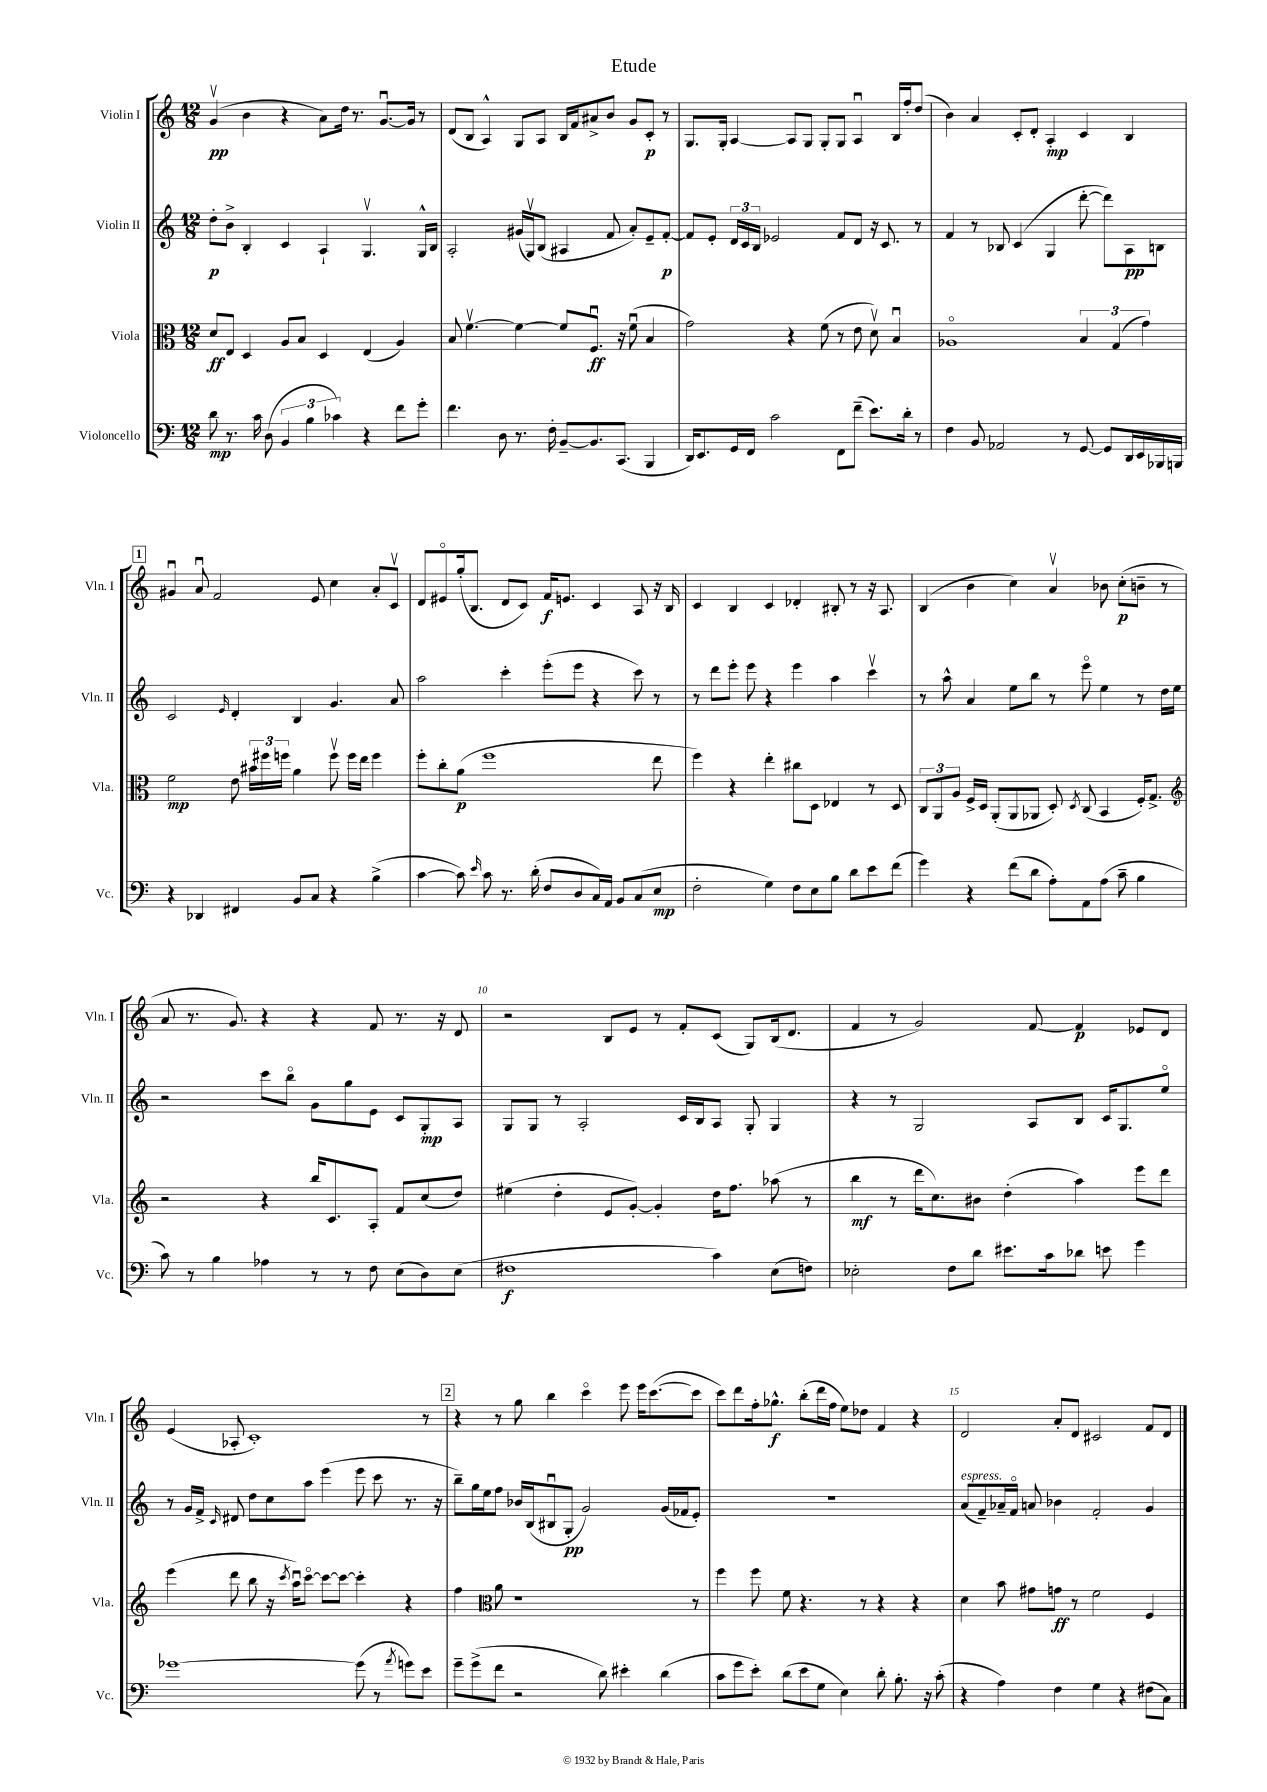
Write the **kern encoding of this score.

**kern	**dynam	**kern	**dynam	**kern	**dynam	**kern	**dynam
*part4	*part4	*part3	*part3	*part2	*part2	*part1	*part1
*staff4	*staff4	*staff3	*staff3	*staff2	*staff2	*staff1	*staff1
*I"Violoncello	*	*I"Viola	*	*I"Violin II	*	*I"Violin I	*
*I'Vc.	*	*I'Vla.	*	*I'Vln. II	*	*I'Vln. I	*
*clefF4	*	*clefC3	*	*clefG2	*	*clefG2	*
*k[]	*	*k[]	*	*k[]	*	*k[]	*
*M12/8	*	*M12/8	*	*M12/8	*	*M12/8	*
=1	=1	=1	=1	=1	=1	=1	=1
8d\	mp	8d/L	ff	8dd'\L	p	(4gv/	pp
8.r	.	8E/J	.	8b^\J	.	.	.
.	.	4D/	.	4B'/	.	4b\	.
16c\	.	.	.	.	.	.	.
(8D\	.	.	.	.	.	.	.
6BB/	.	8A/L	.	4c/	.	4r	.
.	.	8B/J	.	.	.	.	.
6B\	.	.	.	.	.	.	.
.	.	4D/	.	4A`/	.	8a\L)	.
6c-X\)	.	.	.	.	.	.	.
.	.	.	.	.	.	16dd\Jk	.
.	.	.	.	.	.	8.r	.
4r	.	(4E/	.	4.Gv/	.	.	.
.	.	.	.	.	.	[8.gu/L	.
8f\L	.	4A/)	.	.	.	.	.
.	.	.	.	.	.	16g/Jk]	.
8g'\J	.	.	.	16G^^/LL	.	8r	.
.	.	.	.	16B/JJ	.	.	.
=2	=2	=2	=2	=2	=2	=2	=2
4.f\	.	8B/	.	2A'/	.	(8d/L	.
.	.	[4.fv\	.	.	.	8B/J	.
.	.	.	.	.	.	4A^^/)	.
8D\	.	.	.	.	.	.	.
8.r	.	4f\_	.	(16g#X/LL	.	8G/L	.
.	.	.	.	16Gv/J)	.	.	.
.	.	.	.	(8B/J	.	8A/J	.
16F'\	.	.	.	.	.	.	.
[8BB~/L	.	8f/L]	.	4A#X/	.	16B/LL	.
.	.	.	.	.	.	16f/J	.
8.BB/]	.	8.Fu/J	ff	.	.	8a#X^/	.
.	.	.	.	8f/	.	8b/J	.
(8.CC/J	.	16r	.	.	.	.	.
.	.	(8fu\	.	8a'/L)	.	8g/L	.
4BBB/	.	4B/	.	8e~/	.	8c'/J	p
.	.	.	.	[8f'/J	p	8r	.
=3	=3	=3	=3	=3	=3	=3	=3
16DD/KL)	.	2g\)	.	8f/L]	.	8.G/L	.
8.EE/	.	.	.	.	.	.	.
.	.	.	.	8e'/J	.	.	.
.	.	.	.	.	.	16G'/Jk	.
16GG/L	.	.	.	24d/LL	.	[4A/	.
.	.	.	.	24c/	.	.	.
16FF/JJ	.	.	.	.	.	.	.
.	.	.	.	24B/JJ	.	.	.
2c\	.	.	.	2e-X/	.	.	.
.	.	4r	.	.	.	8A/L]	.
.	.	.	.	.	.	8G/J	.
.	.	(8f\	.	.	.	8G'/L	.
8FF\L	.	8r	.	8f/L	.	8G/J	.
(8f~\J	.	8e\	.	8d/J	.	4Au/	.
8.e\L)	.	8dv\)	.	16r	.	.	.
.	.	.	.	8.c/	.	.	.
.	.	4Bu/	.	.	.	16B/LL	.
16d'\Jk	.	.	.	.	.	16ff'/J	.
8r	.	.	.	8r	.	(8dd/J	.
=4	=4	=4	=4	=4	=4	=4	=4
4F\	.	1A-X	.	4f/	.	4b\)	.
8BB/	.	.	.	8r	.	4a/	.
2AA-X/	.	.	.	8B-X/	.	.	.
.	.	.	.	(4c/	.	8c'/L	.
.	.	.	.	.	.	8d'/J	.
.	.	.	.	4G/	.	4A'/	mp
8r	.	.	.	.	.	.	.
[8GG/	.	6B/	.	[8ddd'\	.	4c/	.
8GG/L]	.	.	.	8ddd\L])	.	.	.
.	.	(6G/	.	.	.	.	.
16DD/L	.	.	.	8A\	pp	4B/	.
16EE/	.	.	.	.	.	.	.
.	.	6g\)	.	.	.	.	.
16BBB-X/	.	.	.	8Bn\J	.	.	.
16BBBn/JJ	.	.	.	.	.	.	.
!!LO:LB:g=z
!!LO:REH:place=s1:t=1
=5	=5	=5	=5	=5	=5	=5	=5
4r	.	2f\	mp	2c/	.	4g#Xu/	.
4DD-X/	.	.	.	.	.	8au/	.
.	.	.	.	.	.	2f/	.
.	.	.	.	16qqe/	.	.	.
4FF#X/	.	8e\	.	4d'/	.	.	.
.	.	24b#X\LL	.	.	.	.	.
.	.	24ff#X\	.	.	.	.	.
.	.	24ffn\JJ	.	.	.	.	.
8BB/L	.	4a\	.	4B/	.	.	.
8C/J	.	.	.	.	.	8e/	.
4r	.	8ffv\	.	4.g/	.	4cc\	.
.	.	16ff\LL	.	.	.	.	.
.	.	16ee\JJ	.	.	.	.	.
(4B^\	.	4ff\	.	.	.	8a'/L	.
.	.	.	.	8a/	.	8cv/J	.
=6	=6	=6	=6	=6	=6	=6	=6
[4c\	.	8ff'\L	.	2aa\	.	8d/L	.
.	.	8cc'\	.	.	.	8e#X/	.
8c\])	.	(8a\J	p	.	.	(16gg'/k	.
.	.	.	.	.	.	8.B/J	.
16qqe/	.	.	.	.	.	.	.
8c\	.	1ff	.	.	.	.	.
8.r	.	.	.	4ccc'\	.	8d/L	.
.	.	.	.	.	.	8c/J)	.
(16d'\	.	.	.	.	.	.	.
8F/L	.	.	.	(8eee'\L	.	16f/KL	f
.	.	.	.	.	.	8.en/J	.
8D/	.	.	.	8eee\J	.	.	.
16C/L)	.	.	.	4r	.	4c/	.
16AA/JJ	.	.	.	.	.	.	.
8BB/L	.	.	.	.	.	.	.
(8C/	.	.	.	8ccc\)	.	8A/	.
8E/J	mp	8ee\	.	8r	.	16r	.
.	.	.	.	.	.	16B/	.
=7	=7	=7	=7	=7	=7	=7	=7
2F'\	.	4ff\)	.	8r	.	4c/	.
.	.	.	.	8ddd\L	.	.	.
.	.	4r	.	8eee'\J	.	4B/	.
.	.	.	.	8eee\	.	.	.
4G\)	.	4ee'\	.	4r	.	4c/	.
8F\L	.	8cc#X\L	.	4eee\	.	4d-X'/	.
8E\	.	8D\J	.	.	.	.	.
8B\J	.	4E-X/	.	4aa\	.	8B#X'/	.
8d\L	.	.	.	.	.	8r	.
8e\	.	8r	.	4cccv\	.	16r	.
.	.	.	.	.	.	8.A/	.
(8f\J	.	8D/	.	.	.	.	.
=8	=8	=8	=8	=8	=8	=8	=8
4g\)	.	12C/L	.	8r	.	(4B/	.
.	.	12AA/	.	.	.	.	.
.	.	.	.	8aa^^\	.	.	.
.	.	12A/J	.	.	.	.	.
4r	.	16F^/LL	.	4a/	.	4b\	.
.	.	16D/JJ	.	.	.	.	.
.	.	(8AA'/L	.	.	.	.	.
(8f\L	.	8AA/	.	8ee\L	.	4cc\)	.
8d\J	.	8AA-X/J	.	8bb\J	.	.	.
8A'\L)	.	8D'/)	.	8r	.	4av/	.
.	.	8qD/	.	.	.	.	.
8AA\	.	(8C/	.	8eee\	.	.	.
(8A\J	.	4BB/	.	4ee\	.	8b-X\	.
8c~\	.	.	.	.	.	(8cc'\L	p
4B\	.	16F'/KL)	.	8r	.	8bn~\J	.
.	.	8.G^/J	.	.	.	.	.
.	.	.	.	16dd\LL	.	8r	.
.	.	.	.	16ee\JJ	.	.	.
!!LO:LB:g=z
=9	=9	=9	=9	=9	=9	=9	=9
*	*	*clefG2	*	*	*	*	*
8c\)	.	2r	.	2r	.	8a/	.
8r	.	.	.	.	.	8.r	.
4B\	.	.	.	.	.	.	.
.	.	.	.	.	.	8.g/)	.
4A-X\	.	4r	.	8ccc\L	.	4r	.
.	.	.	.	8bb\J	.	.	.
8r	.	16bb/KL	.	8g\L	.	4r	.
.	.	8.c/	.	.	.	.	.
8r	.	.	.	8gg\	.	.	.
8F\	.	8A'/J	.	8e\J	.	8f/	.
(8E\L	.	8f/L	.	8c/L	.	8.r	.
8D\)	.	(8cc/	.	8G'/	mp	.	.
.	.	.	.	.	.	16r	.
(8E\J	.	8dd/J)	.	8A/J	.	8d/	.
=10	=10	=10	=10	=10	=10	=10	=10
1F#X	f	(4ee#X\	.	8G/L	.	2r	.
.	.	.	.	8G/J	.	.	.
.	.	4dd'\	.	8r	.	.	.
.	.	.	.	2A'/	.	.	.
.	.	8e/L	.	.	.	8B/L	.
.	.	[8g'/J)	.	.	.	8e/J	.
.	.	4g'/]	.	.	.	8r	.
.	.	.	.	16c/LL	.	8f'/L	.
.	.	.	.	16B/J	.	.	.
4c\)	.	16dd\KL	.	8A/J	.	(8c/J	.
.	.	8.ff\J	.	.	.	.	.
.	.	.	.	8G'/	.	8G/L)	.
(8E\L	.	(8aa-X\	.	4G/	.	(16B/k	.
.	.	.	.	.	.	8.d/J	.
8Fn\J)	.	8r	.	.	.	.	.
=11	=11	=11	=11	=11	=11	=11	=11
2E-X'\	.	4bb\	mf	4r	.	4f/	.
.	.	8r	.	8r	.	8r	.
.	.	16ddd\KL	.	2G/	.	2g/)	.
.	.	8.cc\)	.	.	.	.	.
8F\L	.	.	.	.	.	.	.
8d\J	.	8b#X\J	.	.	.	.	.
8.e#X\L	.	(4dd'\	.	.	.	.	.
.	.	.	.	8A/L	.	[8f/	.
16c\k	.	.	.	.	.	.	.
8d-X\J	.	4aa\)	.	8B/J	.	4f/]	p
8en\	.	.	.	16c/KL	.	.	.
.	.	.	.	8.G/	.	.	.
4g\	.	8eee\L	.	.	.	8e-X/L	.
.	.	8ddd\J	.	8ee/J	.	8d/J	.
!!LO:LB:g=z
=12	=12	=12	=12	=12	=12	=12	=12
[1g-X	.	(4eee\	.	8r	.	(4e/	.
.	.	.	.	16g/LL	.	.	.
.	.	.	.	16f^/JJ	.	.	.
.	.	.	.	16qqc/	.	.	.
.	.	8ddd\	.	8d#X/	.	8A-X'/	.
.	.	8bb\	.	8dd\L	.	1c')	.
.	.	16r	.	8cc\	.	.	.
.	.	8qccc/	.	.	.	.	.
.	.	16aau\KL)	.	.	.	.	.
.	.	[8ccc\J	.	8aa\J	.	.	.
.	.	8ccc\L_	.	(4eee\	.	.	.
.	.	8ccc\J_	.	.	.	.	.
(8g-\]	.	4ccc'\]	.	8eee\	.	.	.
8r	.	.	.	8ccc\	.	.	.
8qa/	.	.	.	.	.	.	.
8gn\L)	.	4r	.	8.r	.	.	.
8e\J	.	.	.	.	.	8r	.
.	.	.	.	16r	.	.	.
!!LO:REH:place=s1:t=2
=13	=13	=13	=13	=13	=13	=13	=13
8g~\L	.	4ff\	.	8bb~\L)	.	4r	.
(8g^\	.	.	.	16gg\L	.	.	.
.	.	.	.	16ee\J	.	.	.
*	*	*clefC3	*	*	*	*	*
8f\J	.	8a\	.	8ff\J	.	8r	.
2r	.	1r	.	16b-X/LL	.	8gg\	.
.	.	.	.	(16B/J	.	.	.
.	.	.	.	8B#Xu/	.	4bb\	.
.	.	.	.	8G'/J	pp	.	.
.	.	.	.	2g/)	.	4ccc\	.
8d\)	.	.	.	.	.	.	.
4e#X'\	.	.	.	.	.	8eee\	.
.	.	.	.	.	.	16eee\KL	.
.	.	.	.	.	.	([8.ccc\	.
(4d\	.	.	.	(16g/LL	.	.	.
.	.	.	.	16f-X/J	.	.	.
.	.	8r	.	8e'/J)	.	8ccc\J]	.
=14	=14	=14	=14	=14	=14	=14	=14
8c\L	.	4ff\	.	1.r	.	8ccc\L)	.
8g\	.	.	.	.	.	8ddd\	.
8e'\J)	.	8ff\	.	.	.	16ff'\k	.
.	.	.	.	.	.	8.gg-X^^\J	f
(8d\L	.	8f\	.	.	.	.	.
8e\	.	4.r	.	.	.	(8bb'\L	.
8G\J	.	.	.	.	.	16ddd\L	.
.	.	.	.	.	.	16ff\JJ	.
4E\)	.	.	.	.	.	8ee\L)	.
.	.	8r	.	.	.	8dd-X\J	.
8d'\	.	4r	.	.	.	4f/	.
8.B'\	.	.	.	.	.	.	.
.	.	4r	.	.	.	4r	.
16r	.	.	.	.	.	.	.
(8c'\	.	.	.	.	.	.	.
=15	=15	=15	=15	=15	=15	=15	=15
!	!	!	!	!LO:TX:a:i:t=espress.	!	!	!
4r	.	4d\	.	(8a/L	.	2d/	.
.	.	.	.	8f~/)	.	.	.
4A\)	.	8b\	.	16a-X~/L	.	.	.
.	.	.	.	16f/JJ	.	.	.
.	.	8g#X\L	.	8an/	.	.	.
4F\	.	8gn\J	ff	4b-X\	.	8a'/L	.
.	.	8r	.	.	.	8d/J	.
4G\	.	2f\	.	2f'/	.	2c#X/	.
4r	.	.	.	.	.	.	.
(8F#X\L	.	4F/	.	4g/	.	8f/L	.
8C\J)	.	.	.	.	.	8d/J	.
==	==	==	==	==	==	==	==
*-	*-	*-	*-	*-	*-	*-	*-
